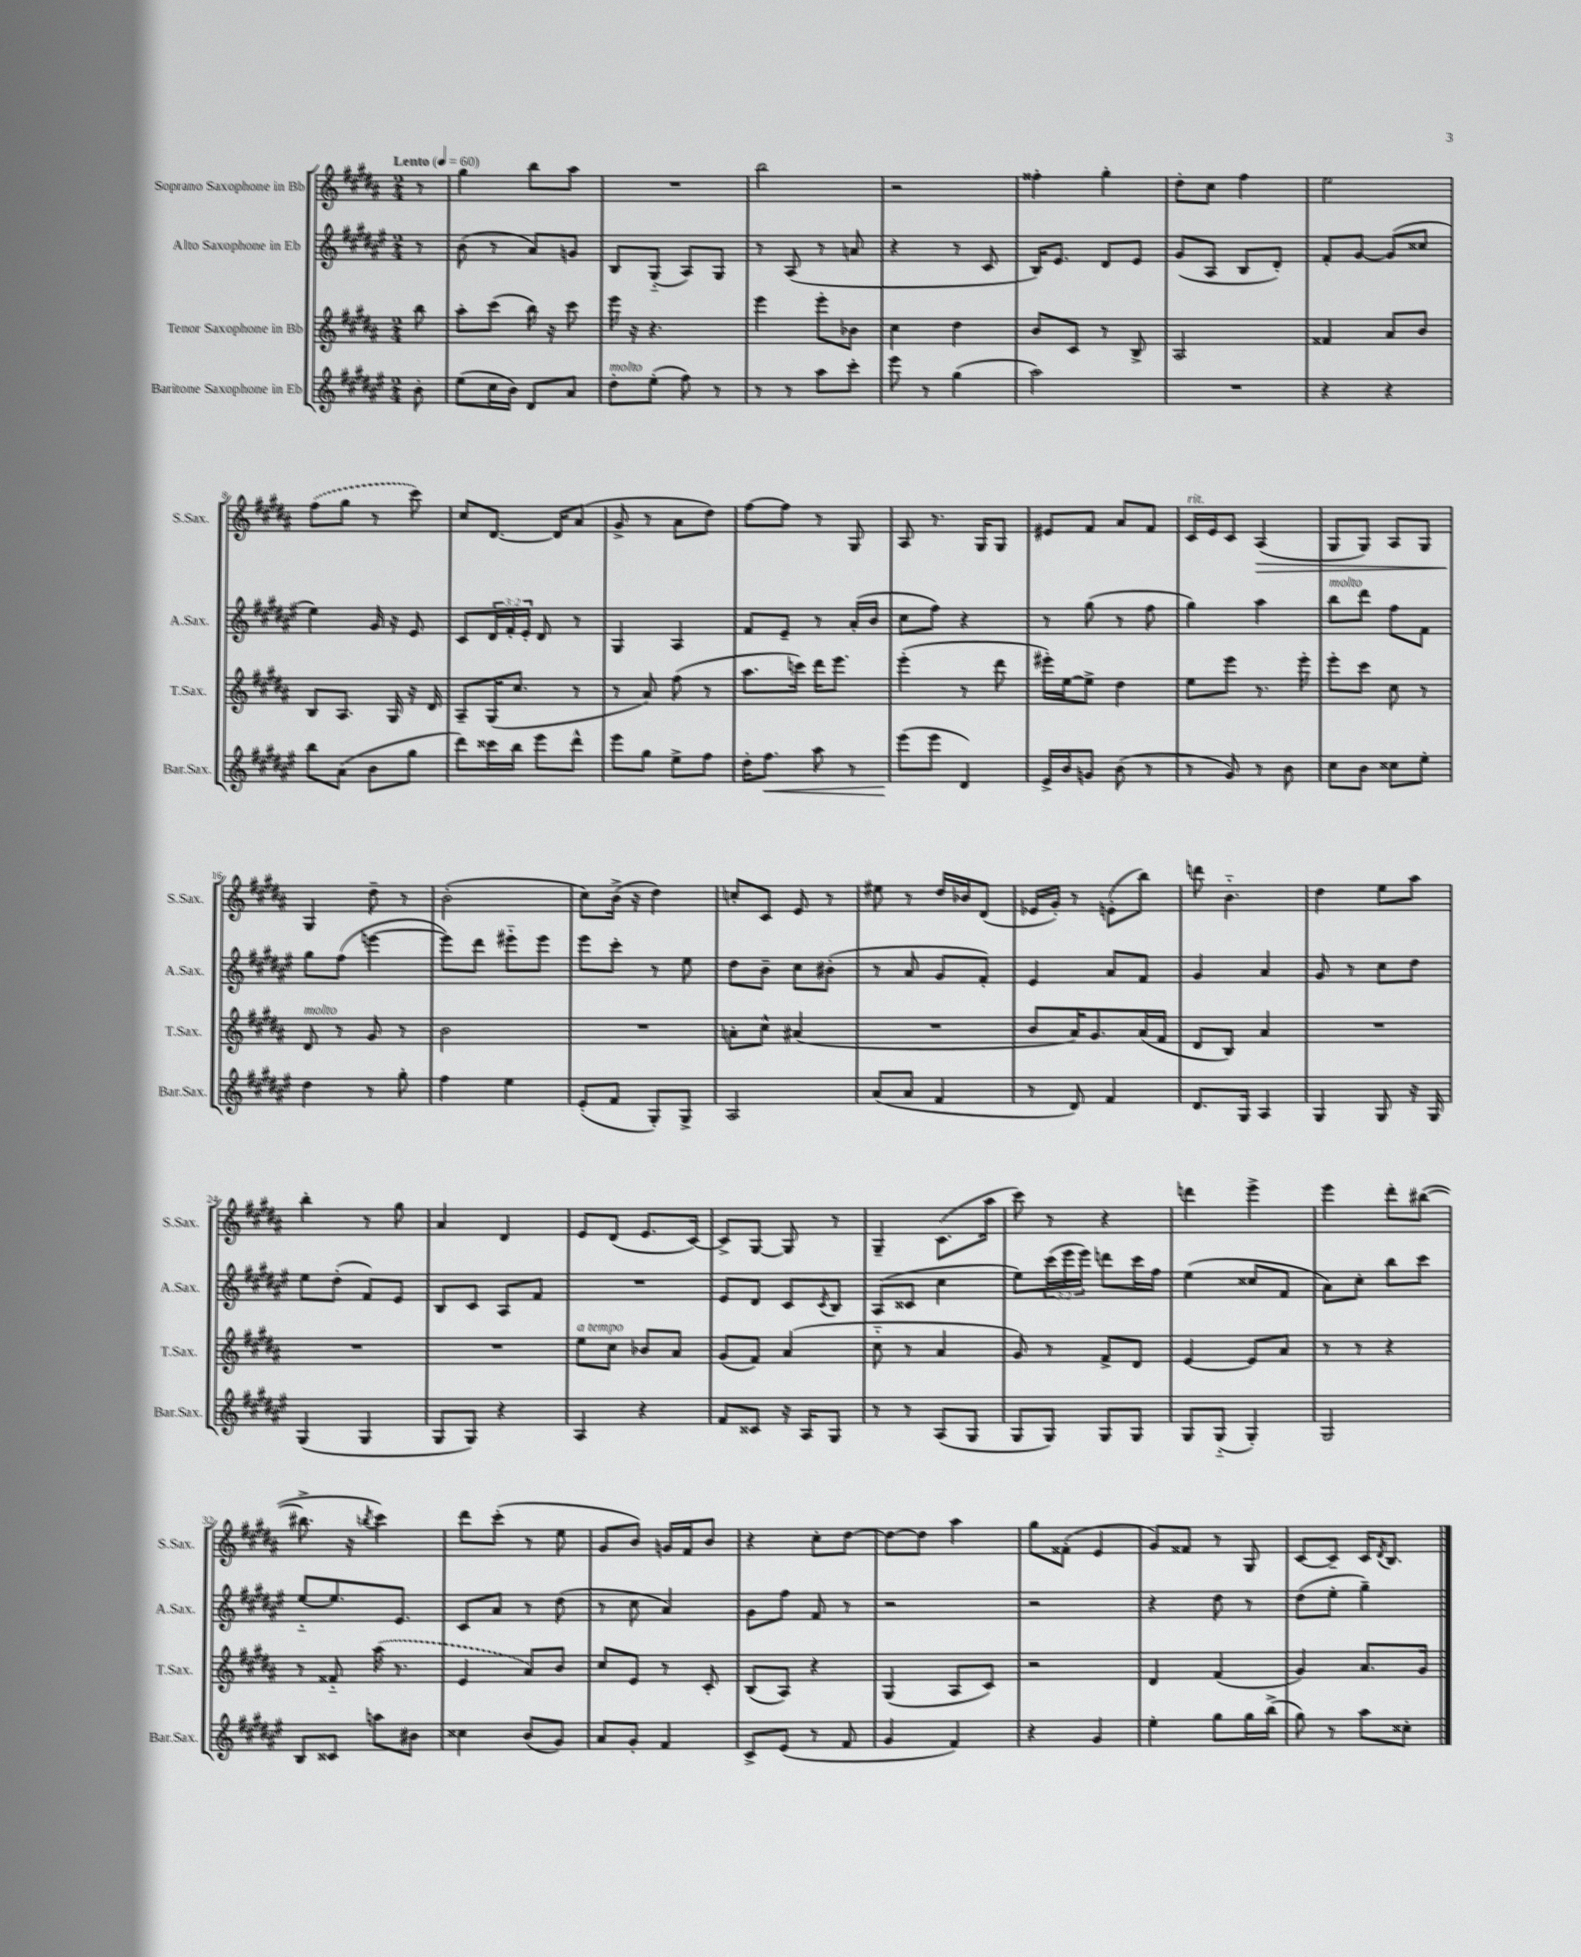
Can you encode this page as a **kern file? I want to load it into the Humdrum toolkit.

**kern	**kern	**kern	**kern
*staff4	*staff3	*staff2	*staff1
*clefG2	*clefG2	*clefG2	*clefG2
*k[f#c#g#d#a#e#]	*k[f#c#g#d#a#]	*k[f#c#g#d#a#e#]	*k[f#c#g#d#a#]
*M2/4	*M2/4	*M2/4	*M2/4
*MM60	*MM60	*MM60	*MM60
8b'	8bb	8r	8r
=	=	=	=
(8ee#	8aa#'	(8b	4gg#
16cc#	(8ccc#	8r	.
16b)	.	.	.
8d#	16bb)	8a#)	8bb
.	16r	.	.
8a#	8ccc#	8g	8aa#
=	=	=	=
8dd#'	16eee	8B	2r
.	16r	.	.
(8ee#'	4.r	(8G#'~	.
8ff#)	.	8A#)	.
8r	.	8G#	.
=	=	=	=
8r	4eee	8r	2bb
8r	.	(8A#	.
8aa#	8eee'	8r	.
8ccc#'	8b-	8a	.
=	=	=	=
8eee#	4cc#	4r	2r
8r	.	.	.
(4gg#	4dd#	8r	.
.	.	8c#	.
=	=	=	=
2aa#)	8b	16B)	4ff##'
.	.	8.e#	.
.	8c#	.	.
.	8r	8d#	4gg#'
.	8B^	8e#	.
=	=	=	=
2r	2A#	(8g#	8dd#'
.	.	8A#	8cc#
.	.	8B	4ff#
.	.	8d#')	.
=	=	=	=
4r	4f##	8f#'	2ee
.	.	[8g#	.
4r	8a#	(8g#]	.
.	8b	8cc##	.
=	=	=	=
8bb	8B	4ee#)	(8ff#
(8a#	8.A#	.	8gg#
8b	.	16g#	8r
.	16G#	16r	.
8gg#	16r	8e#	8ccc#)
.	16d#	.	.
=	=	=	=
8ddd#)	8A#~	8c#	8cc#
16ccc##	(16G#	24d#	[8.d#
.	.	24f#'	.
16bb	8.cc#	.	.
.	.	24e#'	.
8eee#	.	8d#	.
.	.	.	16d#]
8ddd#^^	8r	8r	(8a#
=	=	=	=
8eee#	8r	4G#	8g#^
8gg#	8a#)	.	8r
8ee#^	(8ff#	4A#	8a#
8ff#	8r	.	8dd#)
=	=	=	=
16dd#'	8.aa#	8f#	[8ff#
8.ff#	.	.	.
.	.	8e#~	8ff#]
.	16ccc)	.	.
8aa#	16ddd#	8r	8r
.	8.eee	.	.
8r	.	(16a#'	8G#
.	.	16b	.
=	=	=	=
(8eee#	(4eee'	8cc#	8A#
8eee#	.	8ff#)	8.r
4d#)	8r	4r	.
.	.	.	16G#
.	8ddd#	.	8G#
=	=	=	=
16e#^	16eee#')	8r	8e#
16b	[16ee	.	.
8g	8ee^]	(8gg#	8f#
(8b	4dd#	8r	8a#
8r	.	8ff#	8f#
=	=	=	=
8r	8ee	4gg#)	16c#
.	.	.	16e
8g#)	8eee	.	8c#
8r	8.r	4aa#	(4A#
8b	.	.	.
.	16eee'	.	.
=	=	=	=
8cc#	8eee'	8bb	8G#
8b	8ccc#	8ddd#	8G#)
8cc##	8cc#	8ff#	8A#
8ee#'	8r	8f#	8G#
=	=	=	=
4dd#	8d#	8gg#	4G#
.	8r	(8ff#	.
8r	8g#	[4eee	8dd#~
8gg#'	8r	.	8r
=	=	=	=
4ff#	2b	8eee])	(2b'
.	.	8ddd#	.
4ee#	.	8eee#'~	.
.	.	8eee#	.
=	=	=	=
(8e#'	2r	8eee#	8cc#)
8f#	.	8ccc#'	(16b^
.	.	.	16r
8G#')	.	8r	4dd#)
8G#^	.	8ee#	.
=	=	=	=
2A#	8a'	8dd#	8cc'
.	8cc#^^	8b~	8c#
.	(4a#	8cc#	8e
.	.	(8b#'	8r
=	=	=	=
(8a#	2r	8r	8ee#
8a#	.	8a#	8r
4f#	.	8g#	16dd#
.	.	.	16b-
.	.	8f#')	(8d#
=	=	=	=
8r	8b	4e#	16e-
.	.	.	16g#')
8d#)	16a#)	.	8r
.	8.g#	.	.
4f#	.	8a#	(8e'
.	(16a#	8f#	8bb)
.	16f#	.	.
=	=	=	=
8.d#	8d#	4g#	8ddd
.	8B)	.	4.b'~
16G#	.	.	.
4A#	4a#	4a#	.
=	=	=	=
4G#	2r	8g#	4dd#
.	.	8r	.
8G#	.	8cc#	8ee
16r	.	8dd#	8aa#
16G#	.	.	.
=	=	=	=
(4G#	2r	8ee#	4bb'
.	.	(8dd#'	.
4G#	.	8f#)	8r
.	.	8e#	8gg#
=	=	=	=
8G#	2r	8B	4a#
8G#)	.	8c#	.
4r	.	8A#	4d#
.	.	8f#	.
=	=	=	=
4A#	8ee	2r	8e
.	8cc#	.	(8d#
4r	8b-	.	8.e
.	8a#	.	.
.	.	.	[16c#)
=	=	=	=
8f#	(8g#	8e#	8c#^]
8c##	8f#)	8d#	[8G#
16r	(4a#	8c#	8G#]
16A#	.	.	.
.	.	8qc#	.
8G#	.	8B	8r
=	=	=	=
8r	8cc#'~	(8A#	4G#~
8r	8r	8c##	.
(8A#	4a#	4cc#	(8.c#
8G#	.	.	.
.	.	.	16aa#
=	=	=	=
8G#	8g#)	8ee#)	8ccc#)
8G#)	8r	(24ccc#	8r
.	.	24eee#	.
.	.	24eee#)	.
8G#	8f#^	8ddd	4r
8G#	8d#	16ccc#	.
.	.	16ff#	.
=	=	=	=
8G#	[4e	(4ee#	4ddd
(8G#'~	.	.	.
4G#')	8e]	8cc##	4eee^
.	8a#	8f#	.
=	=	=	=
2G#	8r	8a#)	4eee
.	8r	8cc#'	.
.	4r	8bb	8ddd#'
.	.	8ccc#	([8bb#
=	=	=	=
8B	8r	[8ee#'~	8.bb#^]
8c##	8f##'~	8.ee#]	.
.	.	.	16r
.	.	.	8qbb
8aa	(16aa#	.	4ccc#)
.	8.r	8.e#	.
8b#	.	.	.
=	=	=	=
4cc##	4e	8c#	8ddd#
.	.	8a#	(8ccc#'
(8b	8a#)	8r	8r
8g#)	8b	(8dd#	8ee
=	=	=	=
8a#	8cc#	8r	8g#
8g#'	8e	8cc#	8b)
4f#	8r	4a#)	16g
.	.	.	16f#
.	8c#'	.	8b
=	=	=	=
8c#^	(8B	8g#	4r
(8e#	8A#)	8ff#	.
8r	4r	8f#	8cc#'
8f#	.	8r	[8dd#
=	=	=	=
4g#	(4G#	2r	8dd#_
.	.	.	8dd#]
4f#)	8A#	.	4aa#
.	8c#)	.	.
=	=	=	=
4r	2r	2r	8gg#
.	.	.	(8f##'
4g#	.	.	4e
=	=	=	=
4ee#'	4d#	4r	8g#)
.	.	.	8f##
8gg#	(4f#	8dd#	8r
16gg#	.	8r	8G#
(16bb^	.	.	.
=	=	=	=
8gg#)	4g#)	(8dd#	[8c#
8r	.	8ee#'	8c#~]
8aa#	8.a#	4gg#~)	16c#
.	.	.	8qd#
.	.	.	8.B
8cc##'	.	.	.
.	16g#	.	.
==	==	==	==
*-	*-	*-	*-
